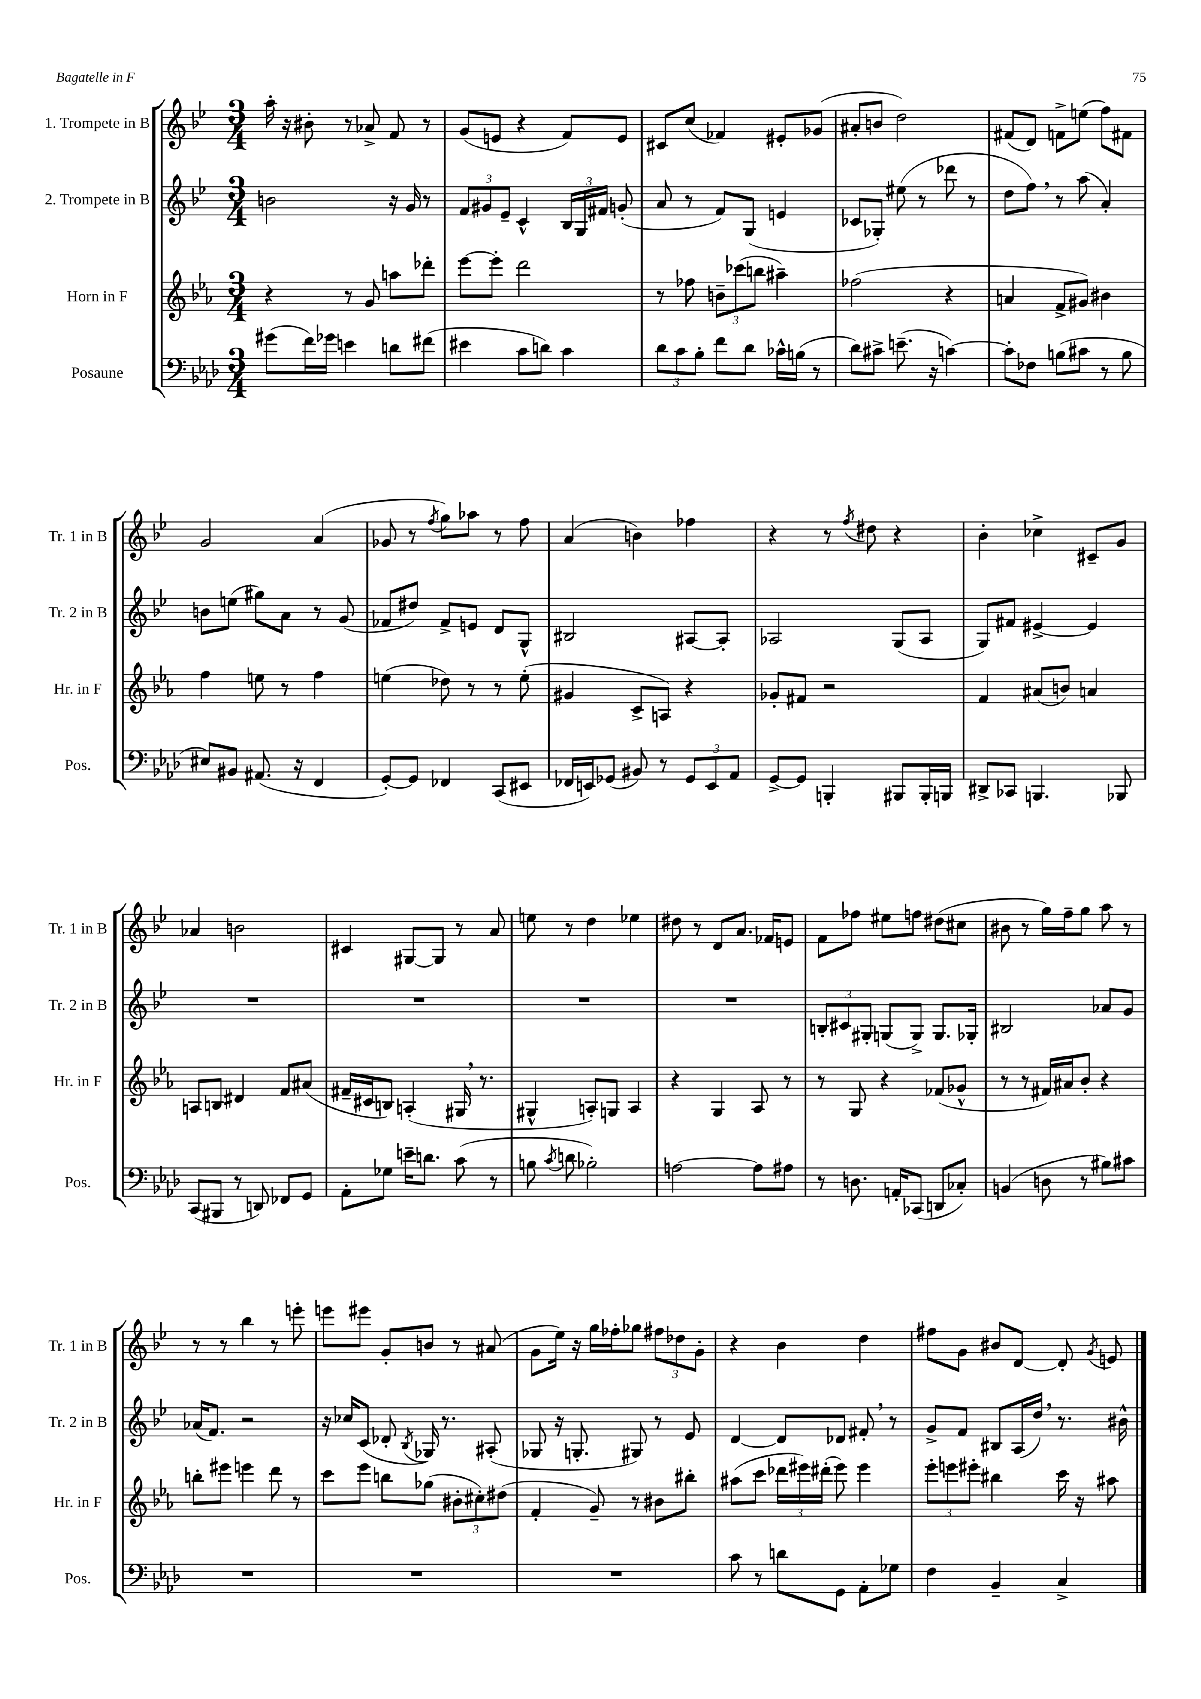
<<
\new StaffGroup <<
\new Staff = "s0" \with { instrumentName = "1. Trompete in B" shortInstrumentName = "Tr. 1 in B" } {
    \clef treble \key bes \major \numericTimeSignature \time 3/4
    \autoBeamOff a''16-. r16 bis'8-. r8 aes'8-> f'8 r8 |
    g'8[( e'8] r4 f'8[) e'8] |
    cis'8[ c''8]( fes'4) eis'8[-. ges'8]( |
    ais'8[-. b'8] d''2) |
    fis'8[( d'8]) f'8[-> e''8]( f''8[) fis'8] |
    g'2 a'4( |
    ges'8 r8 \acciaccatura { f''8 } g''8[) aes''8] r8 f''8 |
    a'4( b'4) fes''4 |
    r4 r8 \acciaccatura { f''8 } dis''8 r4 |
    bes'4-. ces''4-> cis'8[-- g'8] |
    aes'4 b'2 |
    cis'4 gis8[~ gis8] r8 a'8 |
    e''8 r8 d''4 ees''4 |
    dis''8 r8 d'8[ a'8.] fes'16[ e'8] |
    f'8[ fes''8] eis''8[ f''8] dis''8[( cis''8] |
    bis'8 r8 g''16[) f''16-- g''8] a''8 r8 |
    r8 r8 bes''4 r8 e'''8-. |
    e'''8[ eis'''8] g'8[-. b'8] r8 ais'8( |
    g'8[ ees''16]) r16 g''16[ fes''16-. ges''8] \tuplet 3/2 { fis''8[ des''8 g'8]-. } |
    r4 bes'4 d''4 |
    fis''8[ g'8] bis'8[ d'8]~ d'8-. \acciaccatura { g'8 } e'8 \bar "|." |
}
\new Staff = "s1" \with { instrumentName = "2. Trompete in B" shortInstrumentName = "Tr. 2 in B" } {
    \clef treble \key bes \major \numericTimeSignature \time 3/4
    \autoBeamOff b'2 r16 g'16 r8 |
    \tuplet 3/2 { f'8[ gis'8 ees'8]-- } c'4-^ \tuplet 3/2 { bes16[ g16 fis'16] } g'8-.( |
    a'8 r8 f'8[) g8]( e'4 |
    ces'8[ ges8]-.) eis''8( r8 des'''8 r8 |
    d''8[ f''8]) \breathe r8 a''8( a'4-.) |
    b'8[ e''8]( gis''8[) a'8] r8 g'8( |
    fes'8[ dis''8]) fes'8[-> e'8] d'8[ g8]-^ |
    bis2 ais8[~ ais8]-. |
    aes2 g8[( aes8] |
    g8[) fis'8] eis'4~-> eis'4 |
    R2. |
    R2. |
    R2. |
    R2. |
    \tuplet 3/2 { b8[-. cis'8 gis8]-. } g8[( g8]->) g8.[ ges16]-. |
    bis2 aes'8[ g'8] |
    aes'16[( f'8.]) r2 |
    r16 ces''16[ c'8]( des'8-. \acciaccatura { bes8 } ges16) r8. ais8-.( |
    ges8 r16 g8.-. gis8) r8 ees'8 |
    d'4~ d'8[ des'8] fis'8-. \breathe r8 |
    g'8[-> f'8] bis8[ a16( d''16]) \breathe r8. bis'16-^ \bar "|." |
}
\new Staff = "s2" \with { instrumentName = "Horn in F" shortInstrumentName = "Hr. in F" } {
    \clef treble \key ees \major \numericTimeSignature \time 3/4
    \autoBeamOff r4 r8 g'8 a''8[ des'''8]-. |
    ees'''8[~ ees'''8]-. d'''2 |
    r8 fes''8 \tuplet 3/2 { b'8[-- ces'''8( b''8] } ais''4--) |
    fes''2( r4 |
    a'4 f'8[-> gis'8]) bis'4 |
    f''4 e''8 r8 f''4 |
    e''4( des''8) r8 r8 e''8-.( |
    gis'4 c'8[-> a8]) r4 |
    ges'8[-. fis'8] r2 |
    f'4 ais'8[( b'8]) a'4 |
    a8[ b8] dis'4 f'8[ ais'8]( |
    fis'16[-- cis'16 b8]) a4-.( gis16 \breathe r8. |
    gis4-^ a8[-.) g8] a4 |
    r4 g4 aes8 r8 |
    r8 g8 r4 fes'8[( ges'8]-^ |
    r8 r8 fis'16[) ais'16 bes'8]-. r4 |
    b''8[-. eis'''8] e'''4 d'''8 r8 |
    c'''8[ ees'''8] b''8[ ges''8]( \tuplet 3/2 { bis'8[-. cis''8-.) dis''8]( } |
    f'4-. g'8--) r8 bis'8[ bis''8]-. |
    ais''8[( c'''8] \tuplet 3/2 { des'''16[ eis'''16) dis'''16]-.( } eis'''8) eis'''4 |
    \tuplet 3/2 { ees'''8[-. e'''8 eis'''8]-. } bis''4 c'''16 r16 ais''8 \bar "|." |
}
\new Staff = "s3" \with { instrumentName = "Posaune" shortInstrumentName = "Pos." } {
    \clef bass \key aes \major \numericTimeSignature \time 3/4
    \autoBeamOff gis'8[( f'16) ges'16] e'4 d'8[ fis'8]( |
    eis'4 c'8[ d'8]) c'4 |
    \tuplet 3/2 { des'8[ c'8 bes8]-. } f'8[ des'8] ces'16[-^ b16]( r8 |
    des'8[) cis'8]-> e'8.--( r16 c'4~) |
    c'8[-. fes8] b8[( cis'8] r8 b8 |
    eis8[) bis,8] ais,8.( r16 f,4 |
    g,8[~-.) g,8] fes,4 c,8[( eis,8] |
    fes,16[ e,16) ges,8]( bis,8) r8 \tuplet 3/2 { ges,8[ e,8 aes,8] } |
    g,8[~-> g,8] b,,4-. bis,,8[ bis,,16-. b,,16] |
    dis,8[-> ces,8] b,,4. bes,,8 |
    c,8[( bis,,8] r8 d,8) fes,8[ g,8] |
    aes,8[-. ges8] e'16[-- d'8.] c'8( r8 |
    b8 \acciaccatura { c'8 } d'8 bes2-.) |
    a2~ a8[ ais8] |
    r8 d8. a,16[-. ces,8]( d,8[ ces8]-.) |
    b,4( d8 r8 bis8[) cis'8] |
    R2. |
    R2. |
    R2. |
    c'8 r8 d'8[ g,8] aes,8[-. ges8] |
    f4 bes,4-- c4-> \bar "|." |
}
>>
>>
\layout { \context { \Score \remove "Bar_number_engraver" } }
